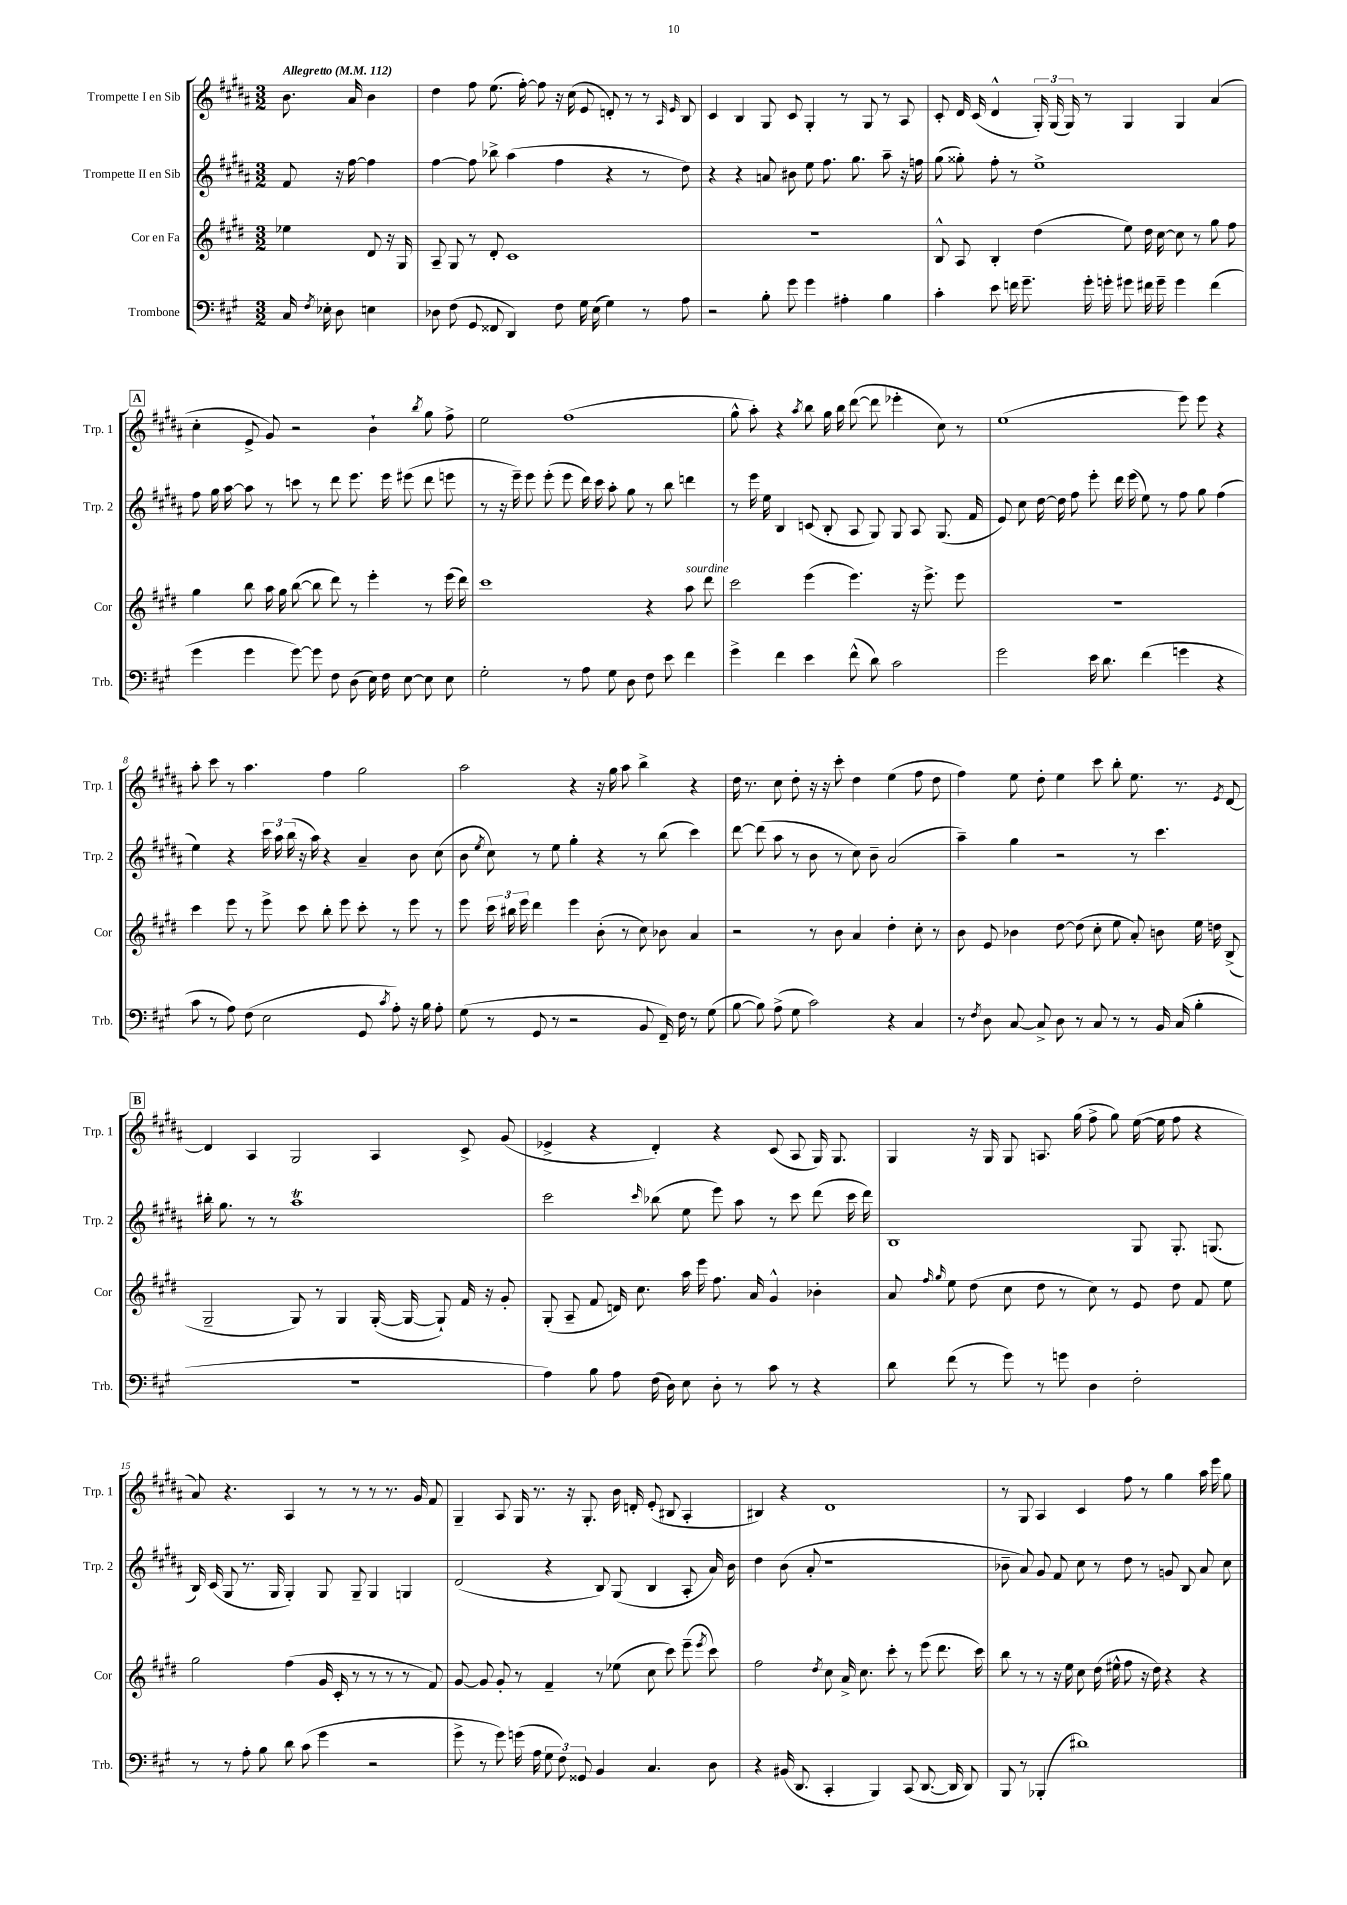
<<
\new StaffGroup <<
\new Staff = "s0" \with { instrumentName = "Trompette I en Sib" shortInstrumentName = "Trp. 1" } {
    \clef treble \key b \major \numericTimeSignature \time 3/2 \partial 2 \tempo "Allegretto" 4 = 112
    \autoBeamOff b'8. ais'16 b'4 |
    dis''4 fis''8 e''8.( fis''16~-.) fis''8 r16 cis''16( e'8 d'8-.) r8 r8 \grace { ais16 e'16 } b8 |
    cis'4 b4 gis8 cis'8 gis4-. r8 gis8 r8 ais8 |
    cis'8-. dis'16 cis'16( dis'4-^ \tuplet 3/2 { gis16-.) gis16( gis16) } r8 gis4 gis4 ais'4( |
    \mark \markup { \box "A" } cis''4-. e'8-> gis'8) r2 b'4-! \acciaccatura { b''8 } gis''8 fis''8-> |
    e''2 fis''1( |
    gis''8-^ ais''8-.) r4 \acciaccatura { ais''8 } b''8 gis''16 b''16 dis'''8~( dis'''8 ees'''4-. cis''8) r8 |
    e''1( e'''8) e'''8 r4 |
    ais''8-. cis'''8 r8 ais''4. fis''4 gis''2 |
    ais''2 r4 r16 gis''16 ais''8 b''4-> r4 |
    dis''16 r8. cis''8 dis''8-. r16 r16 cis'''8-. dis''4 e''4( fis''8 dis''8 |
    fis''4) e''8 dis''8-. e''4 cis'''8 b''8-. e''8. r8. \acciaccatura { e'8 } dis'8~ |
    \mark \markup { \box "B" } dis'4 ais4 gis2 ais4 cis'8-> gis'8( |
    ees'4-> r4 dis'4-.) r4 cis'8( ais8 gis16) gis8. |
    gis4 r16 gis16 gis8 a8. gis''16( fis''8-> gis''8) e''16~( e''16 fis''8 r4 |
    ais'8) r4. ais4 r8 r8 r8 r8. gis'16 fis'8 |
    gis4-- ais8 gis16 r8. r16 gis8.-. b'16 d'16-. e'8-.( bis8 ais4-. |
    bis4) r4 dis'1 |
    r8 gis8 ais4 cis'4 fis''8 r8 gis''4 ais''16 e'''16 gis''8 \bar "|." |
}
\new Staff = "s1" \with { instrumentName = "Trompette II en Sib" shortInstrumentName = "Trp. 2" } {
    \clef treble \key b \major \numericTimeSignature \time 3/2 \partial 2
    \autoBeamOff fis'8 r16 fis''16~ fis''4 |
    fis''4~ fis''8 bes''8-> ais''4( fis''4 r4 r8 dis''8) |
    r4 r4 a'8 bis'8 e''8 fis''8. gis''8. ais''8-- r16 f''16 |
    gis''8( gisis''8-.) fis''8-. r8 e''1-> |
    \mark \markup { \box "A" } fis''8 gis''16 ais''16~ ais''8 r8 c'''8 r8 dis'''8 e'''8. e'''16 eis'''8( dis'''8 e'''8 |
    r8 r16 e'''16--) e'''8 e'''8-.( e'''8 dis'''16) cis'''16 ais''8-. gis''8 r8 b''8 d'''4 |
    r8 e'''16 e''16 b4 c'8( b8-. ais8 gis8) gis8 ais8 gis8.( fis'16 |
    e'8) cis''8 dis''16~ dis''16 fis''8 e'''8-. dis'''16 e'''16( e''8) r8 fis''8 gis''8 fis''4( |
    e''4) r4 \tuplet 3/2 { cis'''16 ais''16 b''16( } r16 ais''16) r4 ais'4-- b'8 cis''8( |
    b'8 \acciaccatura { e''8 } cis''8) r8 e''8 gis''4-. r4 r8 b''8( cis'''4) |
    dis'''8~ dis'''8( ais''8 r8 b'8 r8 cis''8) b'8-- ais'2( |
    ais''4--) gis''4 r2 r8 cis'''4. |
    \mark \markup { \box "B" } bis''16-. gis''8. r8 r8 ais''1\trill |
    cis'''2 \grace { cis'''16 } bes''8( e''8 e'''8) ais''8 r8 cis'''8 dis'''8( cis'''16 dis'''16) |
    b1 gis8 gis8.-. g8.( |
    b16) cis'16( gis8 r8. gis16 gis4-.) gis8 gis8-- gis4 g4 |
    dis'2( r4 b8) gis8( b4 ais8-. ais'16) b'16 |
    dis''4 b'8( ais'8-. r1 |
    bes'8-- ais'8) gis'8 fis'8 cis''8 r8 dis''8 r8 g'8 b8 ais'8 cis''8 \bar "|." |
}
\new Staff = "s2" \with { instrumentName = "Cor en Fa" shortInstrumentName = "Cor" } {
    \clef treble \key e \major \numericTimeSignature \time 3/2 \partial 2
    \autoBeamOff ees''4 dis'8 r16 gis16 |
    a8-- gis8 r8 dis'8-. cis'1 |
    R1. |
    b8-^ a8 b4-. dis''4( e''8) dis''16 cis''16~ cis''8 r8 gis''8 fis''8 |
    \mark \markup { \box "A" } gis''4 b''8 a''16 gis''16 b''8~( b''8 dis'''8) r8 e'''4-. r8 e'''16( dis'''16) |
    cis'''1 r4 a''8^\markup { \italic "sourdine" } dis'''8 |
    cis'''2 e'''4( e'''4.) r16 e'''8.-> e'''8 |
    R1. |
    cis'''4 e'''8 r8 e'''8-> cis'''8 b''8-. e'''8 cis'''8-. r8 e'''8 r8 |
    e'''8 \tuplet 3/2 { cis'''16 bis''16 e'''16 } dis'''4 e'''4 b'8-.( r8 cis''8) bes'8 a'4 |
    r2 r8 b'8 a'4 dis''4-. cis''8-. r8 |
    b'8 e'8 bes'4 dis''8~ dis''8( cis''8-. e''8 a'8-.) b'8 e''16 d''16 b8->( |
    \mark \markup { \box "B" } gis2-- gis8) r8 gis4 gis16~-.( gis16~ gis8-!) fis'16 r16 gis'8-. |
    gis8-.( a8-- fis'8 d'16) cis''8. a''16 e'''16 fis''8. a'16 gis'4-^ bes'4-. |
    a'8 \grace { fis''16 gis''16 } e''8 dis''8( cis''8 dis''8 r8 cis''8) r8 e'8 dis''8 fis'8 e''8 |
    gis''2 fis''4( gis'16 cis'16-. r8 r8 r8 r8 fis'8) |
    gis'8~ gis'8 gis'8-. r8 fis'4-- r8 ees''8( cis''8 cis'''8) e'''8--( \acciaccatura { e'''8 } cis'''8) |
    fis''2 \acciaccatura { dis''8 } cis''8 a'16-> cis''8. cis'''8-. r8 e'''8( dis'''8. cis'''16) |
    b''8 r8 r8 r16 e''16 cis''8 dis''16( eis''16-^ fis''8 r16 dis''16) r4 r4 \bar "|." |
}
\new Staff = "s3" \with { instrumentName = "Trombone" shortInstrumentName = "Trb." } {
    \clef bass \key a \major \numericTimeSignature \time 3/2 \partial 2
    \autoBeamOff cis16 \acciaccatura { fis8 } ees16-. d8 e4 |
    des8 fis8( gis,8 fisis,8 d,4) fis8 gis16 e16( gis4) r8 a8 |
    r2 b8-. gis'8 gis'4 ais4-. b4 |
    cis'4-. e'8 f'16 gis'8.-- gis'16-. g'16-. gis'8 fis'16 gis'16-- gis'4 fis'4( |
    \mark \markup { \box "A" } gis'4 gis'4 gis'8~) gis'8 fis8 d8( e16) fis16 e8~ e8 e8 |
    gis2-. r8 a8 gis8 d8 fis8 e'8 fis'4 |
    gis'4-> fis'4 e'4 fis'8-^( d'8) cis'2 |
    gis'2 e'16 d'8. fis'4( g'4 r4 |
    cis'8 r8 a8) fis8( e2 gis,8 \acciaccatura { cis'8 } a8-.) r16 b16 a8-. |
    gis8( r8 gis,8 r8 r2 b,8 fis,16--) fis16 r8 gis8( |
    b8~ b8) a8->( gis8 cis'2) r4 cis4 |
    r8 \acciaccatura { fis8 } d8 cis8~ cis8-> d8 r8 cis8 r8 r8 b,16 cis16( b4-. |
    \mark \markup { \box "B" } r1. |
    a4) b8 a8 fis16( d16) e8 d8-. r8 cis'8 r8 r4 |
    d'8 fis'8( r8 gis'8) r8 g'8 d4 fis2-. |
    r8 r8 a8-. b8 d'8 cis'8( gis'4 r2 |
    gis'8-> r8 gis'8) g'16( a16 \tuplet 3/2 { gis8 fis8) gisis,8 } b,4 cis4. d8 |
    r4 bis,16( d,8. cis,4-. b,,4) cis,8( d,8.~ d,16 d,8) |
    b,,8 r8 bes,,4-.( dis'1) \bar "|." |
}
>>
>>
